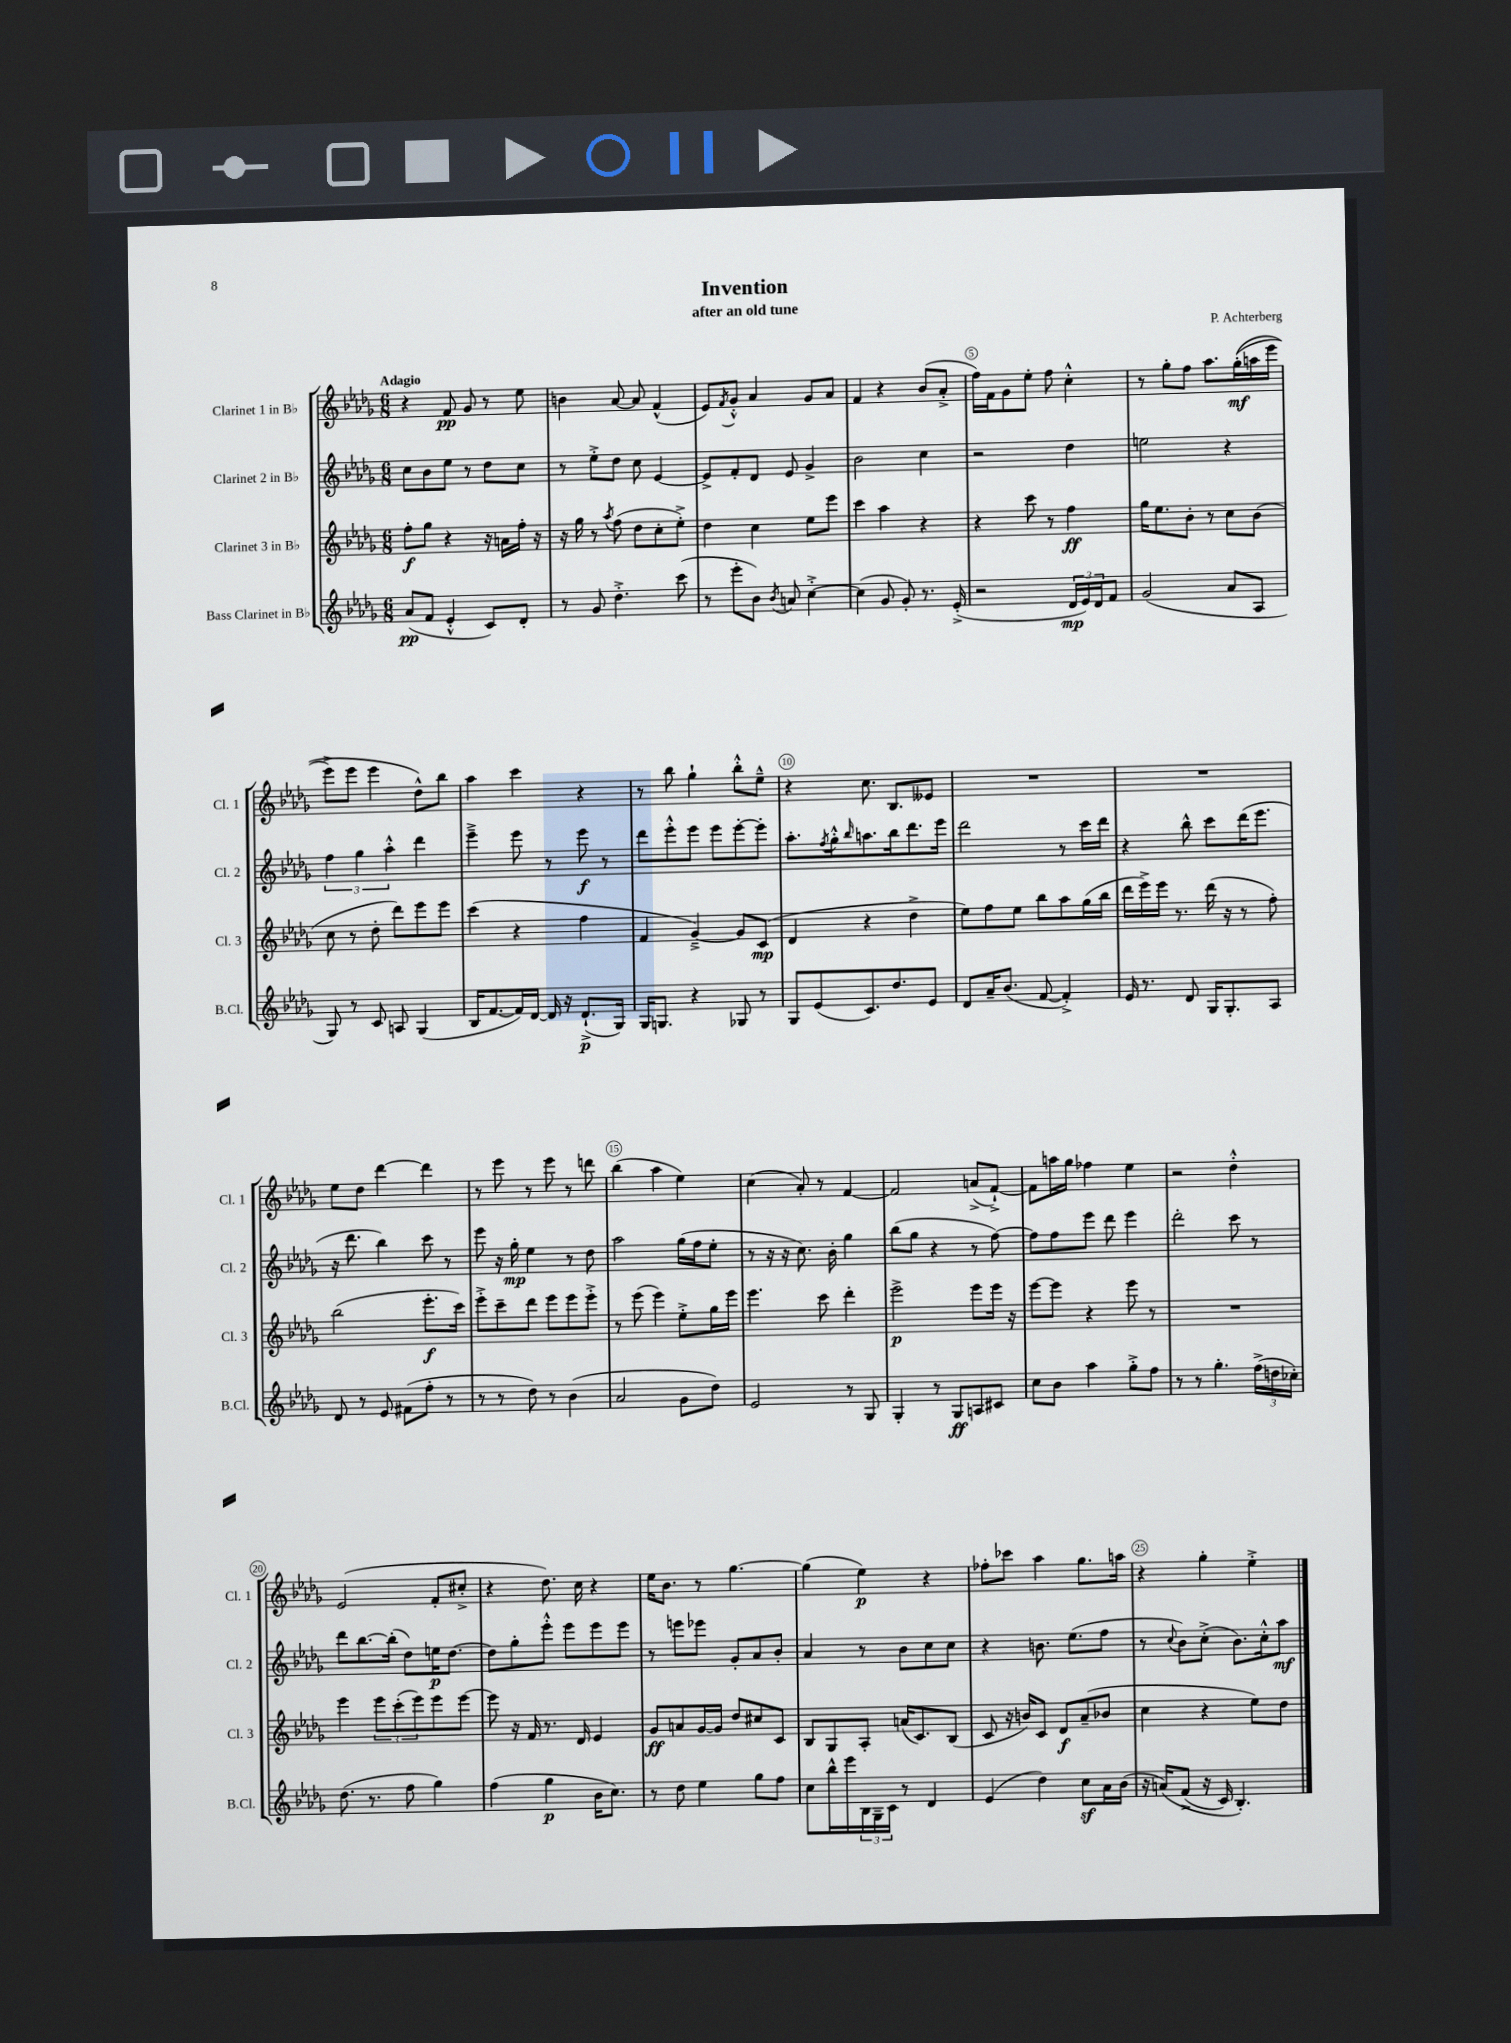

**kern	**kern	**kern	**kern
*staff4	*staff3	*staff2	*staff1
*clefG2	*clefG2	*clefG2	*clefG2
*k[b-e-a-d-g-]	*k[b-e-a-d-g-]	*k[b-e-a-d-g-]	*k[b-e-a-d-g-]
*M6/8	*M6/8	*M6/8	*M6/8
(8a-	8ff'	8cc	4r
8f	8gg-	8b-	.
4e-'^^	4r	8ee-	8f
.	.	8r	8g-
8c)	16r	8dd-	8r
.	16a	.	.
8d-'	16ff'	8cc	8ee-
.	16r	.	.
=	=	=	=
8r	16r	8r	4b
.	16gg-	.	.
8g-	8r	8ee-'^	.
.	8qaa-	.	.
4.dd-'^	(8ff	8dd-	[8a-
.	8dd-	8cc	8a-]
.	8cc'	[4e-	(4f^^
(8ccc	8ee-'^)	.	.
=	=	=	=
8r	4dd-	8e-^]	8e-)
.	.	.	8qf
8eee-'	.	8f'	8g-'^^
8b-)	4cc	8d-	4a-
8qb-	.	.	.
8a	.	8e-	.
[4cc'^	8ee-	4g-^	8g-
.	8eee-	.	8a-
=	=	=	=
(4cc]	4ccc	2b-	4f
8g-	4aa-	.	4r
8g-')	.	.	.
8.r	4r	4cc	(8b-
.	.	.	8a-'^
(16e-'^	.	.	.
=	=	=	=
2r	4r	2r	16ff)
.	.	.	16f
.	.	.	8g-
.	8ccc	.	8ee-'
.	8r	.	8ff
24d-	4ff	4dd-	4cc'^^
24e-)	.	.	.
24d-	.	.	.
8f	.	.	.
=	=	=	=
(2g-	16gg-	2ee	8r
.	8.ee-	.	.
.	.	.	8gg-'
.	8b-'	.	8ff
.	8r	.	8.aa-
8a-	8cc	4r	.
.	.	.	&((16gg-'
8A-	(8b-	.	16aa
.	.	.	16eee-
=	=	=	=
8G-)	8cc	6ff	8eee-^)
8r	8r	.	8eee-
.	.	6gg-	.
8c	8dd-'	.	4eee-
.	.	6aa-'^^	.
8A	8ddd-)	.	.
(4G-	8eee-	4ddd-	8dd-^^&)
.	8eee-	.	8bb-
=	=	=	=
16B-	(4ccc	4eee-~^	4aa-
[8.f	.	.	.
16f])	4r	8eee-	4ccc
[16d-	.	.	.
16d-]	.	8r	.
16r	.	.	.
(8.d-`^	4ff	8eee-	4r
.	.	8r	.
16G-)	.	.	.
=	=	=	=
16G-	4f	8ddd-	8r
8.G	.	.	.
.	.	8eee-'^^	8bb-
4r	[4g-~^)	8eee-	4gg-`
.	.	8eee-	.
8G-	8g-]	[8eee-'	8bb-'^^
8r	(8c	8eee-']	8ee-~^^
=	=	=	=
8G-	4d-	8.aa-'	4r
(8e-	.	.	.
.	.	8qff	.
.	.	16gg-'^^	.
.	.	16qqbb-	.
8.c)	4r	8.aa	8.cc
8.dd-	.	16bb-	8.B-
.	4dd-^	8.ddd-	.
8e-	.	.	8e--
.	.	16eee-	.
=	=	=	=
8d-	8ee-)	2ddd-	2.r
16a-~	8ff	.	.
(8.b-	.	.	.
.	8ee-	.	.
[8f	8bb-	.	.
4f'^])	8aa-	8r	.
.	(16gg-	16ccc	.
.	16bb-	16ddd-	.
=	=	=	=
16e-	16ddd-	4r	2.r
8.r	16eee-^)	.	.
.	16eee-	.	.
.	8.r	.	.
8d-	.	8bb-^^	.
16G-	(16ddd-	8ccc	.
8.G-'	16r	.	.
.	8r	(16ddd-	.
.	.	8.eee-	.
8A-	8ff')	.	.
=	=	=	=
8d-	(2bb-	16r	8ee-
.	.	8.ddd-	.
8r	.	.	8dd-
8e-	.	4bb-)	[4ddd-
(8f#	.	.	.
8ff'	8.eee-'	8ccc	4ddd-]
8r	.	8r	.
.	16ccc)	.	.
=	=	=	=
8r	8eee-'^	8eee-	8r
8r	8ccc~	16r	8eee-
.	.	16gg-'	.
8dd-)	8ddd-	4ee-	8r
8r	8eee-	.	8eee-
(4b-	8eee-	8r	8r
.	8eee-'^	8dd-	8ddd
=	=	=	=
2a-	8r	2aa-	(4bb-
.	(8eee-	.	.
.	4eee-)	.	4aa-
8g-	8ee-'^	(16gg-	4ee-)
.	.	16ff	.
8dd-)	16gg-	8ee-'	.
.	16eee-	.	.
=	=	=	=
2e-	4.eee-	8r	(4cc
.	.	16r	.
.	.	16r	.
.	.	8.cc)	8a-')
.	8ccc	.	8r
.	.	16b-'	.
8r	4ddd-'	4gg-	[4f
8G-	.	.	.
=	=	=	=
4G-'	2eee-^	(8bb-	2f]
.	.	8gg-	.
8r	.	4r	.
8G-	.	.	.
8A	8eee-	8r	(8a^
8c#	16eee-	[8ff)	[8f`^)
.	16r	.	.
=	=	=	=
8cc	[8eee-	8ff]	8f]
8b-	8eee-]	8ff	16aa
.	.	.	16gg-
4aa-	4r	8eee-	4ff-
.	.	8ddd-	.
8gg-'^	8eee-	4eee-	4ee-
8ff	8r	.	.
=	=	=	=
8r	2.r	2ddd-'	2r
8r	.	.	.
4.gg-'	.	.	.
.	.	8ccc	4dd-'^^
(24ff^	.	8r	.
24dd	.	.	.
24cc-')	.	.	.
=	=	=	=
(8.dd-	4eee-	8ddd-	(2e-
.	.	[8.bb-	.
8.r	.	.	.
.	12eee-	.	.
.	.	(16bb-']	.
.	(12ccc'	.	.
8ff	.	8dd-)	.
.	12eee-)	.	.
4gg-)	8eee-	16ee	8f'
.	.	[8.dd-	.
.	[8eee-	.	8cc#'^
=	=	=	=
(4ff	8eee-]	8dd-]	4r
.	16r	8gg-'	.
.	16f	.	.
4gg-	8.r	8eee-'^^	8.dd-)
.	.	8eee-	.
.	16d-	.	16cc
16b-	4e-	8eee-	4r
8.cc)	.	.	.
.	.	8eee-	.
=	=	=	=
8r	8g-	8r	16ee-
.	.	.	8.b-
8dd-	8a	8eee	.
4ee-	[16g-	8eee-	8r
.	16g-]	.	.
.	8dd-	8g-'	[4.gg-
8gg-	8cc#	8a-	.
8ff	8c	8b-'	.
=	=	=	=
8cc	8B-	4a-	(4gg-]
16bb-^^	8G-	.	.
16eee-	.	.	.
24B-	8A-'	8r	4ee-)
24G-~	.	.	.
24c	.	.	.
8r	(16a	8b-	.
.	8.c)	.	.
4d-	.	8cc	4r
.	(8B-	8cc	.
=	=	=	=
(4e-	8c	4r	8ff-'
.	16r	.	8ccc-
.	16b)	.	.
4dd-)	8c	8.b	4aa-
.	8d-	.	.
.	.	(8.ee-	.
8cc	(8a-~	.	8.gg-
16a-	8b-	8ff	.
(16b-	.	.	16aa
=	=	=	=
16r	4cc	8r	4r
&(16a)	.	.	.
.	.	8qqcc	.
(8f^	.	8b-)	.
16r	4r	(8cc'^	4gg-'
16c)	.	.	.
4.B-'&)	.	8.b-)	.
.	8ee-)	.	4ee-'^
.	.	16cc'^^	.
.	8dd-	8aa-	.
==	==	==	==
*-	*-	*-	*-
